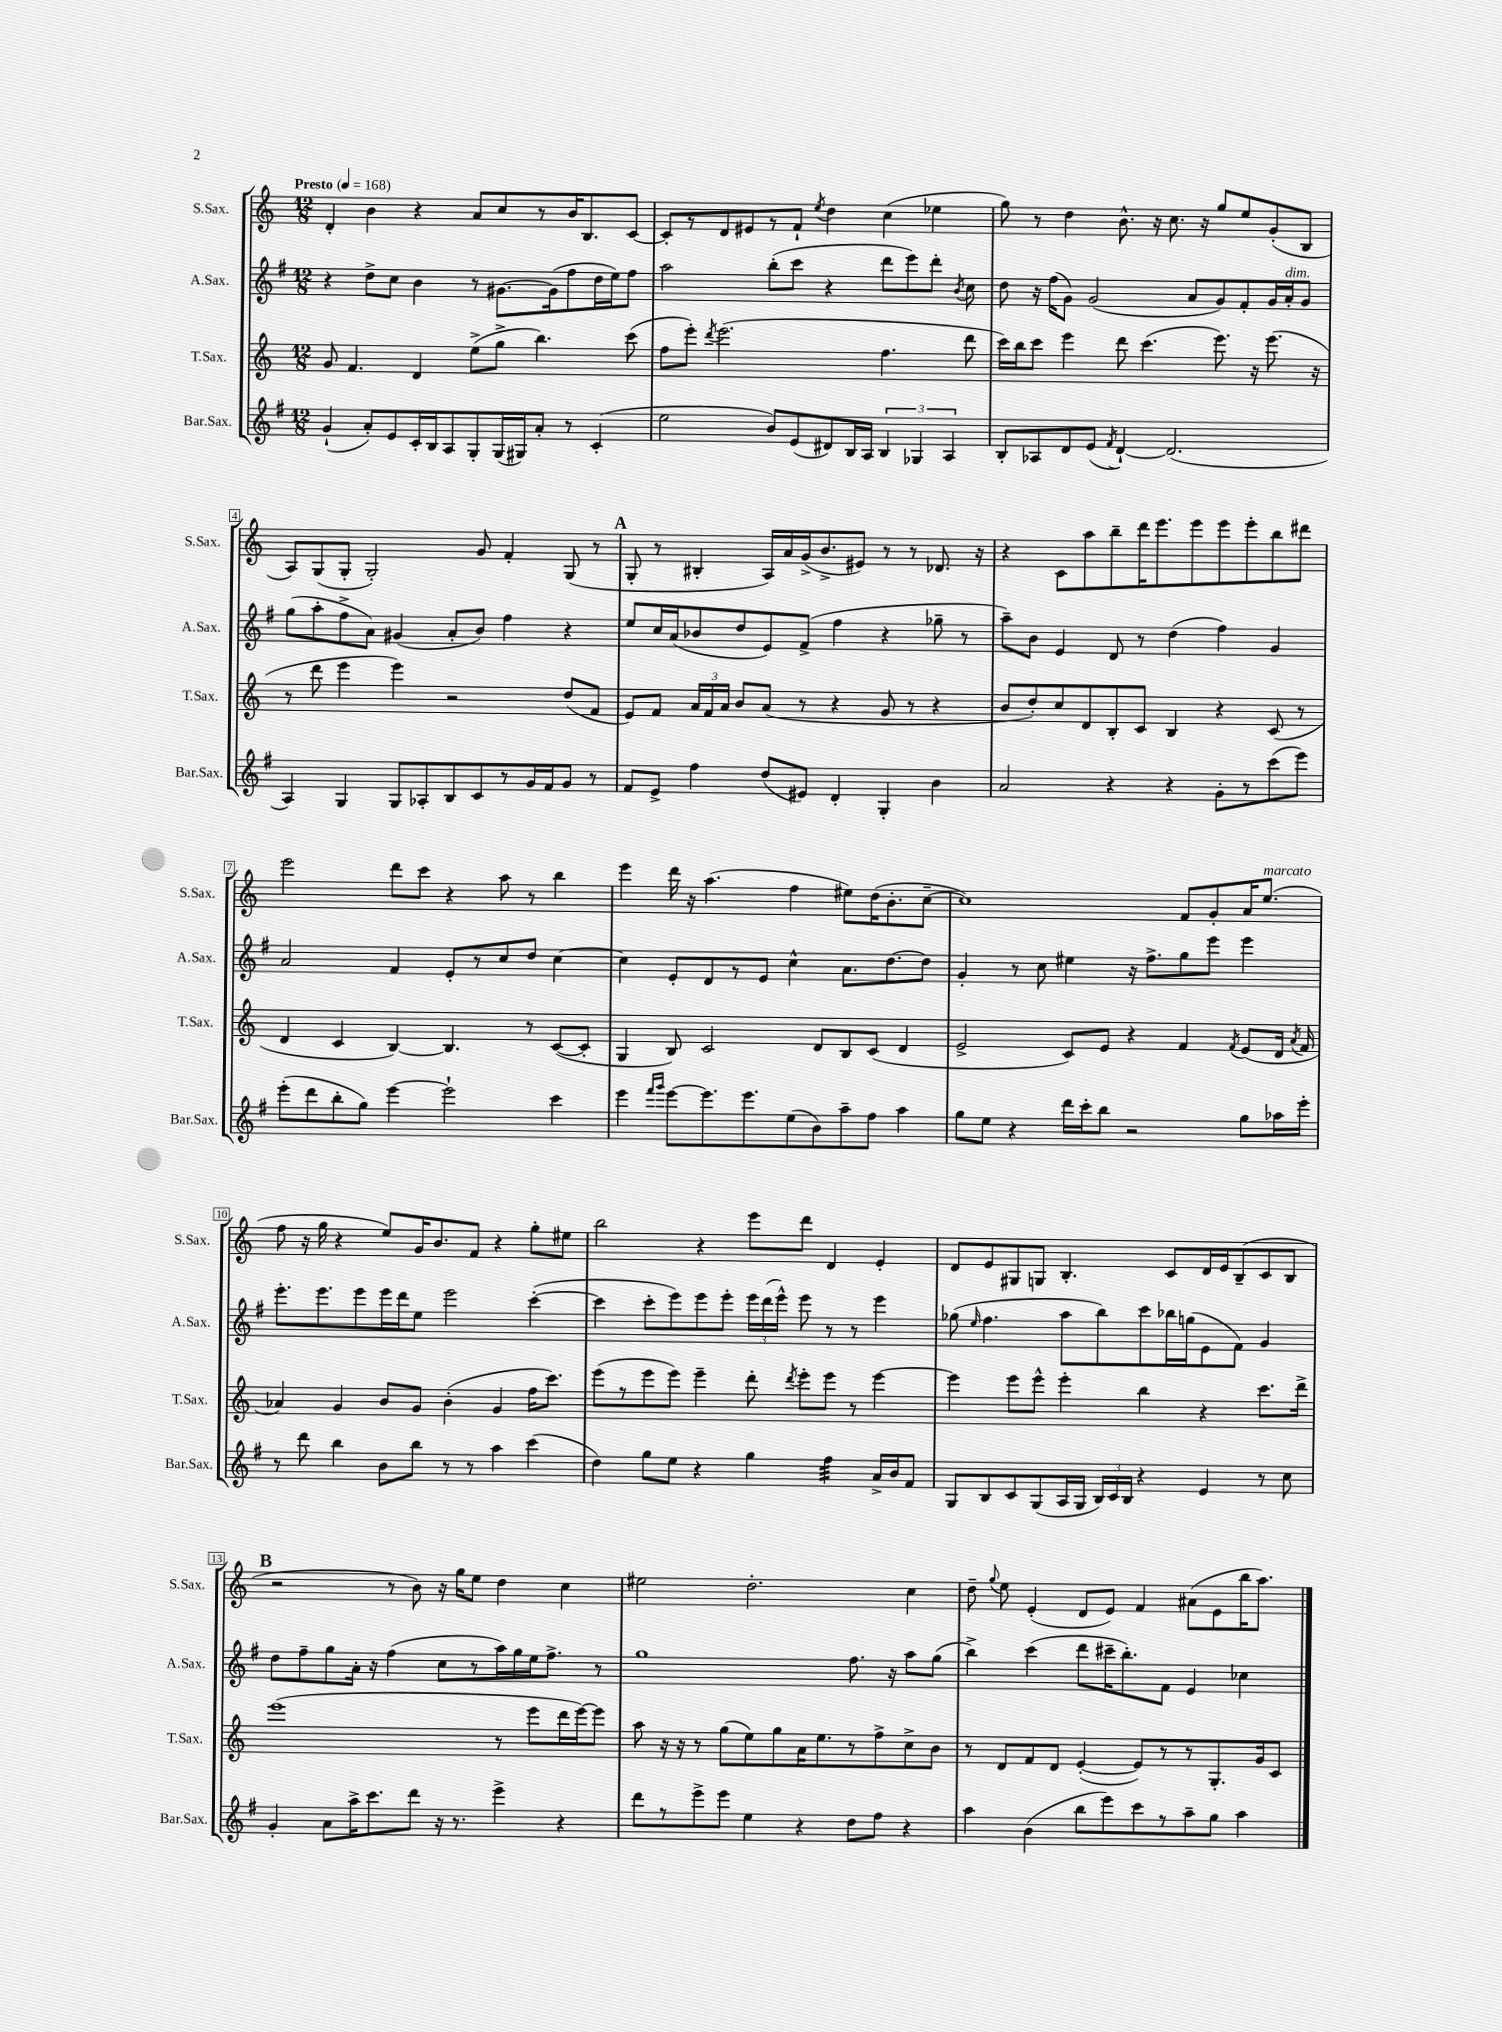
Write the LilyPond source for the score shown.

<<
\new StaffGroup <<
\new Staff = "s0" \with { instrumentName = "S.Sax." shortInstrumentName = "S.Sax." } {
    \clef treble \key c \major \numericTimeSignature \time 12/8 \tempo "Presto" 4 = 168
    \autoBeamOff d'4-. b'4 r4 a'8[ c''8 r8 b'16 b8. c'8]~ |
    c'8[-. r8 d'8 eis'8 r8 f'8]-! \acciaccatura { e''8 } d''4 c''4( ees''4 |
    g''8) r8 d''4 b'8.-^ r16 c''8. r16 g''8[ e''8 g'8-.( b8] |
    a8[) g8( g8]-. g2-.) g'8 f'4-. g8( r8 |
    \mark \markup { \bold "A" } g8-. r8 bis4-. a16[) a'16 g'16->( b'8.-> eis'8]) r8 r8 des'8. r16 |
    r4 c'8[ a''8 b''8-- d'''16 e'''8. e'''8 e'''8 e'''8-. b''8 dis'''8] |
    e'''2 d'''8[ c'''8] r4 a''8 r8 b''4 |
    e'''4 d'''16 r16 a''4.( f''4 eis''8[) d''16( b'8.-. c''8]~-- |
    c''1) f'8[ g'8-. a'16 e''8.]^\markup { \italic "marcato" }( |
    f''8 r16 g''16 r4 e''8[) g'16 b'8. f'8] r4 g''8[-. eis''8] |
    b''2 r4 e'''8[ d'''8] d'4 e'4-. |
    d'8[ e'8 gis8 g8] b4.-. c'8[ d'16 e'16 b8--( c'8 b8] |
    \mark \markup { \bold "B" } r2 r8 b'8) r16 g''16[ e''8] d''4 c''4 |
    eis''2 d''2.-. c''4 |
    d''8-- \appoggiatura { g''8 } e''8 e'4-.( d'8[ e'8]) f'4 ais'8[( e'8 b''16 a''8.]) \bar "|." |
}
\new Staff = "s1" \with { instrumentName = "A.Sax." shortInstrumentName = "A.Sax." } {
    \clef treble \key g \major \numericTimeSignature \time 12/8
    \autoBeamOff r4 d''8[-> c''8] b'4 r8 gis'8.[~ gis'16( fis''8 d''16 e''16) fis''8] |
    a''2 b''8[-.( c'''8] r4 d'''8[ e'''8) d'''8]-. \acciaccatura { b'8 } c''8 |
    d''8 r16 fis''16[( g'8]) g'2( a'8[ g'8) fis'8-. g'16 a'16-.^\markup { \italic "dim." } g'8] |
    g''8[( a''8-. fis''8-> a'8]) gis'4( a'8[-. b'8]) fis''4 r4 |
    \mark \markup { \bold "A" } e''8[ c''16 a'16( bes'8 d''8 e'8) fis'8]->( fis''4 r4 ges''8-- r8 |
    a''8[--) b'8] e'4 d'8 r8 d''4( fis''4) g'4 |
    a'2 fis'4 e'8[-. r8 c''8 d''8] c''4~ |
    c''4 e'8[-. d'8 r8 e'8] c''4-^ a'8.[ d''8.~ d''8] |
    g'4-. r8 c''8 eis''4 r16 fis''8.[-> g''8 e'''8] e'''4 |
    e'''8.[-. e'''8. e'''8 e'''16 d'''16 e''8] e'''2 c'''4~-.( |
    c'''4 c'''8[-. e'''8) e'''8 e'''8]-. \tuplet 3/2 { e'''16[ d'''16( e'''16]-^) } e'''8 r8 r8 e'''4 |
    ges''8( \grace { e''16 } fis''4. a''8[ b''8) c'''8 bes''16 g''16( e'8 fis'8]) g'4 |
    \mark \markup { \bold "B" } d''8[ fis''8-- g''8 a'16]-. r16 fis''4( c''8[ r8 a''16) g''16 e''16 fis''8.]-> r8 |
    g''1 fis''8. r16 a''8[ g''8]( |
    b''4->) c'''4( d'''8[ cis'''16-- b''8.-.) fis'8] e'4 ces''4 \bar "|." |
}
\new Staff = "s2" \with { instrumentName = "T.Sax." shortInstrumentName = "T.Sax." } {
    \clef treble \key c \major \numericTimeSignature \time 12/8
    \autoBeamOff g'8 f'4. d'4 e''8[->( g''8]-> b''4.) c'''8( |
    f''8[ e'''8]-.) \acciaccatura { d'''8 } e'''2.( f''4. d'''8 |
    c'''16[) b''16 c'''8] e'''4 d'''8 c'''4.( e'''8.) r16 e'''8.( r16 |
    r8 d'''8 e'''4 e'''4) r2 d''8[( f'8] |
    \mark \markup { \bold "A" } e'8[) f'8] \tuplet 3/2 { a'16[ f'16 a'16] } b'8[ a'8]( r8 r4 g'8 r8 r4 |
    b'8[ d''8-.) c''8 d'8 b8-. c'8] b4 r4 c'8( r8 |
    d'4 c'4 b4~) b4. r8 c'8[~( c'8]-. |
    g4 b8) c'2 d'8[ b8 c'8]( d'4 |
    e'2-> c'8[) e'8] r4 f'4 \acciaccatura { f'8 } e'8[( d'16] \acciaccatura { a'8 } f'16 |
    aes'4) g'4 b'8[ g'8] b'4-.( g'4 f''16[ c'''8.]) |
    e'''8[( r8 e'''8 e'''8]) e'''4-- d'''8-. \acciaccatura { d'''8 } e'''8[-. e'''8] r8 e'''4~ |
    e'''4 e'''8[ e'''8]-^ e'''4-. b''4 r4 c'''8.[ d'''16]-> |
    \mark \markup { \bold "B" } e'''1( r8 e'''8[ d'''16 e'''16~) e'''8] |
    a''8 r16 r16 r8 g''8[( e''8) g''8 a'16 e''8. r8 f''8-> c''8-> b'8] |
    r8 d'8[ f'8 d'8] e'4~-.( e'8[) r8 r8 g8.-. g'16 c'8] \bar "|." |
}
\new Staff = "s3" \with { instrumentName = "Bar.Sax." shortInstrumentName = "Bar.Sax." } {
    \clef treble \key g \major \numericTimeSignature \time 12/8
    \autoBeamOff g'4-!( a'8[-.) e'8 c'16-. b16 a8 g8-. g16( gis16) a'8]-. r8 c'4-.( |
    e''2 b'8[) e'8( dis'8) b16 a16] \tuplet 3/2 { b4 ges4 a4 } |
    b8[-. aes8 d'8 e'8]( \acciaccatura { fis'8 } d'4~-!) d'2.( |
    a4) g4 g8[ aes8-. b8 c'8 r8 g'16 fis'16 g'8] r8 |
    \mark \markup { \bold "A" } fis'8[ e'8]-> fis''4 d''8[( eis'8]) d'4-. g4-. b'4 |
    a'2 r4 r4 g'8[-. r8 c'''8( e'''8]) |
    e'''8[-.( d'''8 b''8-. g''8]) e'''4~ e'''2-! c'''4 |
    e'''4 \grace { fis'''16[ g'''16] } e'''8[~ e'''8. e'''8. e''8( b'8) a''8-- fis''8] a''4 |
    g''8[ e''8] r4 d'''16[ c'''16-. b''8] r2 g''8[ aes''16 e'''16]-. |
    r8 d'''8 b''4 b'8[ b''8] r8 r8 a''4 c'''4( |
    d''4) g''8[ e''8] r4 g''4 fis''4:32 a'16[-> b'16 fis'8] |
    g8[ b8 c'8 g8( a16 g16] \tuplet 3/2 { b16[) c'16 b16] } r4 e'4 r8 c''8 |
    \mark \markup { \bold "B" } g'4-. a'8[ a''16-> c'''8. d'''8] r16 r8. e'''4-> r4 |
    d'''8[ r8 e'''8-> e'''8] e''4 r4 d''8[ fis''8] r4 |
    a''4 b'4( b''8[ e'''8) c'''8 r8 a''8-- g''8] a''4 \bar "|." |
}
>>
>>
\layout { \context { \Score \override BarNumber.stencil = #(make-stencil-boxer 0.1 0.3 ly:text-interface::print) } }
